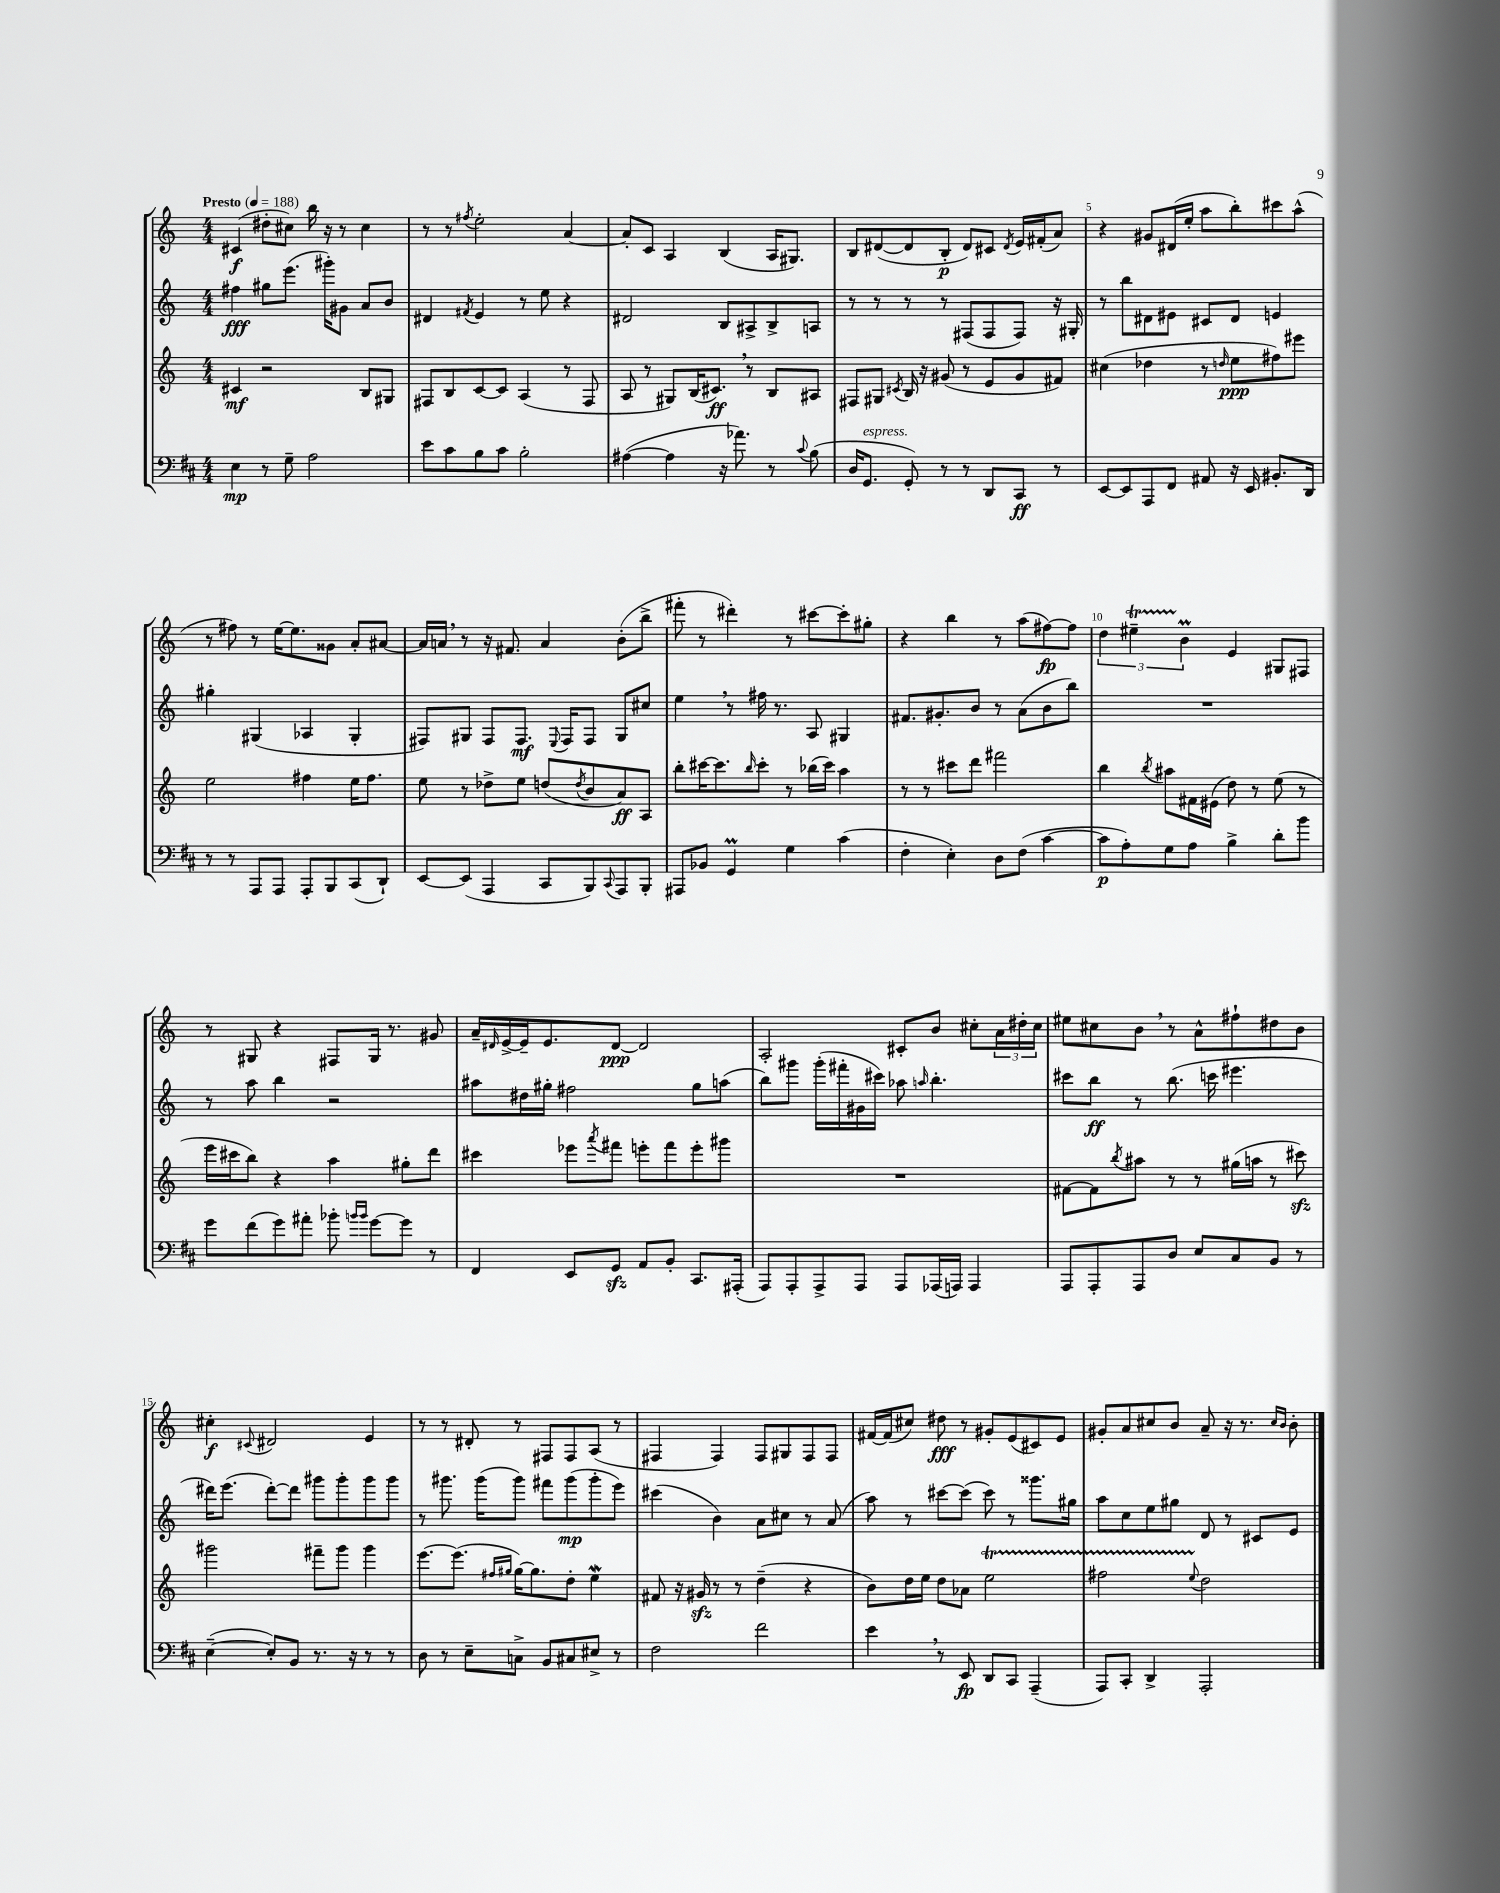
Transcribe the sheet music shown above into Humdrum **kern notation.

**kern	**kern	**kern	**kern
*staff4	*staff3	*staff2	*staff1
*clefF4	*clefG2	*clefG2	*clefG2
*k[f#c#]	*k[]	*k[]	*k[]
*M4/4	*M4/4	*M4/4	*M4/4
*MM188	*MM188	*MM188	*MM188
4E	4c#	4ff#	(4c#
8r	2r	8gg#	8dd#'
8G~	.	(8.eee	8cc#)
2A	.	.	16bb
.	.	16ggg#')	16r
.	.	8g#	8r
.	8B	8a	4cc#
.	8G#	8b	.
=	=	=	=
8e	8F#	4d#	8r
8c#	8B	.	8r
.	.	8qf#	8qff#
8B	[8c	4e	2ee'
8c#	8c]	.	.
2B'	(4A	8r	.
.	.	8ee	.
.	8r	4r	[4a
.	8F#	.	.
=	=	=	=
([4A#	8A	2d#	8a']
.	8r	.	8c
4A#]	8G#)	.	4A
.	(16B	.	.
.	8.c#)	.	.
16r	.	8B	(4B
8.a-)	.	.	.
.	8r	8A#^	.
8r	8B	8B^	16A
.	.	.	8.G#)
8qqc#	.	.	.
(8B	8A#	8A	.
=	=	=	=
16D	8F#	8r	8B
8.GG	.	.	.
.	8G#	8r	([8d#
.	8qc#	.	.
8GG')	16B	8r	8d#]
.	16r	.	.
8r	(8g#	8r	8B'
8r	8r	(8F#	8d#)
8DD	8e	8F#	8c#
.	.	.	8qd#
8CC#	8g#	8F#)	16e
.	.	.	(16f#'
8r	8f#)	16r	8a)
.	.	16G#'	.
=	=	=	=
[8EE	(4cc#	8r	4r
8EE]	.	8bb	.
8AAA	4dd-	8d#	8g#
8FF#	.	8e#	(16d#
.	.	.	16ee'
8AA#	8r	8c#	8aa
.	16qqdd	.	.
16r	8ee	8d#	8bb')
16EE	.	.	.
8.BB#'	8ff#)	4e	8ccc#
.	8eee#	.	(8aa^^
16DD	.	.	.
=	=	=	=
8r	2ee	4gg#'	8r
8r	.	.	8ff#)
8AAA	.	(4G#	8r
8AAA	.	.	[16ee
.	.	.	8.ee]
8AAA'	4ff#	4A-	.
8BBB	.	.	8g##
(8CC#	16ee	4G#'	8a'
.	8.ff#	.	.
8DD`)	.	.	[8a#
=	=	=	=
[8EE	8ee	8F#)	16a#]
.	.	.	16a
(8EE]	8r	8G#	8r
4AAA	8dd-^	8F#	16r
.	.	.	8.f#
.	8ee	8.F#	.
8CC#	(8dd	.	4a
.	.	8qqE	.
.	.	16F#	.
.	8qdd	.	.
8BBB)	8b	8F#	.
8qqCC#	.	.	.
8AAA	8a)	8G#	(8b'
8BBB'	8A	8cc#	8bb^
=	=	=	=
8AAA#	8bb'	4ee	8fff#'
8BB-	[16ccc#	.	8r
.	8.ccc#]	.	.
4GG	.	8r	4ddd#')
.	16qqbb	.	.
.	8ccc#'	16ff#	.
.	.	8.r	.
4G	8r	.	8r
.	(16bb-	8A	[8ccc#
.	16ccc#)	.	.
(4c#	4aa	4G#	8ccc#']
.	.	.	8gg#'
=	=	=	=
4F#'	8r	8.f#	4r
.	8r	.	.
.	.	8.g#'	.
4E')	8ccc#	.	4bb
.	8ddd	8b	.
8D	2fff#	8r	8r
(8F#	.	(8a	(8aa
[4c#	.	8b	[8ff#)
.	.	8bb)	8ff#]
=	=	=	=
8c#]	4bb	1r	6dd
8A')	.	.	.
.	.	.	6ee#~
.	8qbb	.	.
8G	8aa#	.	.
.	.	.	6b
8A	16f#	.	.
.	(16e#	.	.
4B^	8dd)	.	4e
.	8r	.	.
8d'	(8ee	.	8G#
8b	8r	.	8F#
=	=	=	=
8g	16eee	8r	8r
.	16ccc#	.	.
(8f#	8bb)	8aa	8G#
8g)	4r	4bb	4r
8a#'	.	.	.
8b-'	4aa	2r	8F#
16qqb	.	.	.
16qqb	.	.	.
[8g	.	.	16G#
.	.	.	8.r
8g]	8gg#'	.	.
8r	8ddd	.	8g#
=	=	=	=
4FF#	4ccc#	8aa#	16a~
.	.	.	16qqd#
.	.	.	[16e^
.	.	16dd#	16e~]
.	.	16gg#'	8.e
8EE	8eee-	2ff#	.
.	8qaaa	.	.
8GG	8fff#	.	[8d#
8AA	8eee'	.	2d#]
8BB'	8fff#	.	.
8.CC#	8eee'	8gg#	.
.	8ggg#	(8aa	.
(16AAA#'	.	.	.
=	=	=	=
8AAA)	1r	8bb)	2A'
8AAA'	.	8ggg#	.
8AAA^	.	(16ggg#'	.
.	.	16fff#'	.
8AAA	.	16g#	.
.	.	16ccc#)	.
8AAA	.	8aa-	8c#'
.	.	16qqaa	.
(16AAA-	.	4.bb'	8b
16AAA)	.	.	.
4AAA	.	.	8cc#'
.	.	.	24a
.	.	.	24dd#'
.	.	.	24cc#
=	=	=	=
8AAA	[8f#	8ccc#	8ee#
8AAA'	8f#]	8bb	8cc#
.	8qbb	.	.
8AAA	8aa#	8r	8b
8D	8r	(8.bb	8r
8E	8r	.	8a^^
.	.	16ccc	.
8C#	(16gg#	4.eee#	8ff#`
.	16aa	.	.
8BB	8r	.	8dd#
8r	8ccc#)	.	8b
=	=	=	=
([4E~	2ggg#	16ddd#)	4cc#'
.	.	(8.eee	.
.	.	.	8qqc#
8E'])	.	[8ddd#')	2d#
8BB	.	8ddd#]	.
8.r	8fff#~	8ggg#	.
.	8ggg#	8ggg#'	.
16r	.	.	.
8r	4ggg#	8ggg#	4e
8r	.	8ggg#	.
=	=	=	=
8D	[8.eee	8r	8r
8r	.	8.ggg#	8r
.	(8.eee]	.	.
8E~	.	.	8d#'
.	.	(16ggg#	.
.	16qqff#	.	.
.	16qqgg#	.	.
8C^	[16gg#)	8ggg#)	8r
.	8.gg#]	.	.
8BB	.	8fff#	8F#
8C#	8dd'	(8ggg#	8F#
8E#^	4ee	8ggg#'	(8A
8r	.	8eee)	8r
=	=	=	=
2F#	8f#	(4ccc#	4F#
.	16r	.	.
.	16g#	.	.
.	8r	4b)	4F#)
.	8r	.	.
2f#	(4dd~	8a	8F#
.	.	8cc#	8G#
.	4r	8r	8F#
.	.	(8a	8F#
=	=	=	=
4e	8b)	8aa)	[16f#
.	.	.	(16f#]
.	16dd	8r	8cc#)
.	16ee	.	.
8r	8dd	[8ccc#	8dd#
8EE	8a-	(8ccc#]	8r
8DD	2ee	8ccc#)	8g#'
8CC#	.	8r	(8e
(4AAA~	.	8.ggg##	8c#)
.	.	.	8e
.	.	16gg#	.
=	=	=	=
8AAA)	2ff#	8aa	8g#'
8CC#'	.	8cc	8a
4DD^	.	8ee	8cc#
.	.	8gg#	8b
.	8qqee	.	.
2AAA'	2dd	8d	8a~
.	.	8r	16r
.	.	.	8.r
.	.	8c#	.
.	.	.	16qqcc#
.	.	.	16qqb
.	.	8e	8b'
==	==	==	==
*-	*-	*-	*-
